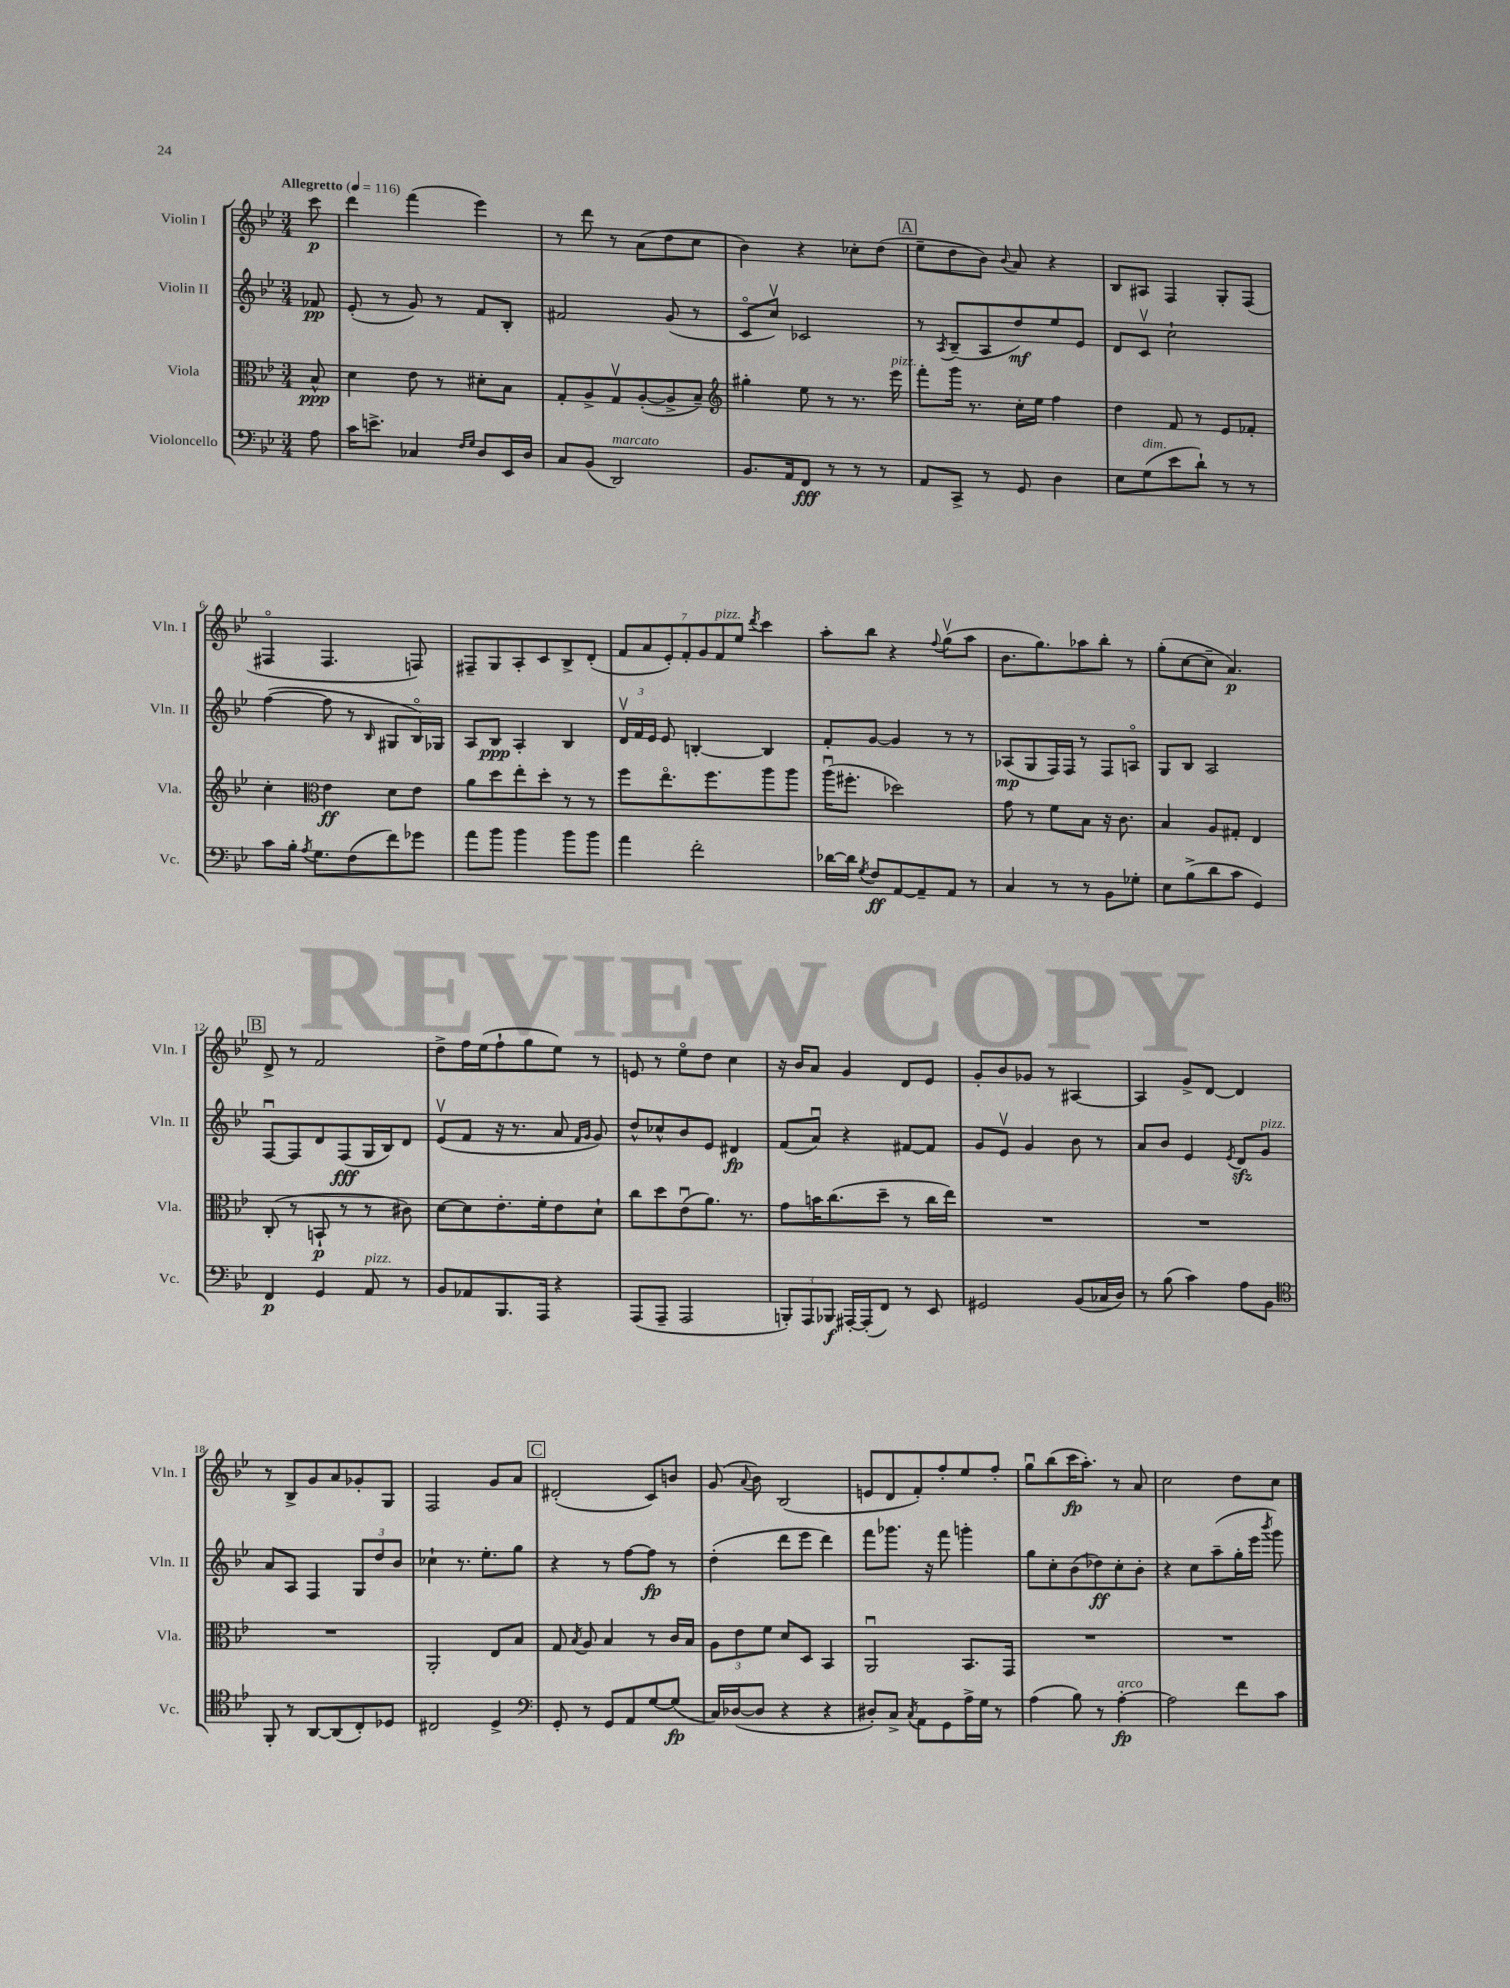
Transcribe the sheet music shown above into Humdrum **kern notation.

**kern	**kern	**kern	**kern
*staff4	*staff3	*staff2	*staff1
*clefF4	*clefC3	*clefG2	*clefG2
*k[b-e-]	*k[b-e-]	*k[b-e-]	*k[b-e-]
*M3/4	*M3/4	*M3/4	*M3/4
*MM116	*MM116	*MM116	*MM116
8A	8B-^^	8f-	8ccc
=	=	=	=
16c	4d	(8e-'	4ddd
8.e^	.	.	.
.	.	8r	.
4C-	8e-	8g)	(4fff
.	8r	8r	.
16qqF	.	.	.
16qqG	.	.	.
8D	8d#'	8f	4eee-)
16EE-	8B-	8B-'	.
16D	.	.	.
=	=	=	=
8C	8G'	2f#	8r
(8BB-	8A^	.	8ddd
2DD)	8Gv	.	8r
.	([8A'	.	(8a
.	8A^]	(8g	8dd
.	8B-~)	8r	8cc
=	=	=	=
*	*clefG2	*	*
8.BB-	4gg#'	8co	4b-)
.	.	8ccv)	.
16AA	.	.	.
8FF	8ee-	2c-	4r
8r	8r	.	.
8r	8.r	.	8cc-'
8r	.	.	(8dd
.	16eee-	.	.
=	=	=	=
8AA	8fff'	8r	8ee-~
.	.	8qA	.
8CC^	16ggg	(8B-~	8dd
.	8.r	.	.
8r	.	8A	8b-)
.	.	.	8qqb-
8GG	16cc'	8dd)	8a
.	16ee-	.	.
4D	4ff	8ee-	4r
.	.	8e-	.
=	=	=	=
8E-	4dd	8d	8B-
(8G	.	8cv	8A#
8e-	8f	2cc`	4F
8d`)	8r	.	.
8r	8e-	.	8G'
8r	8f-'	.	(8F
=	=	=	=
8c	4cc'	([4ff	4F#o
16B-'	.	.	.
8qA	.	.	.
8.G	.	.	.
*	*clefC3	*	*
.	4e-	8ff]	4.F#
(8F	.	8r	.
.	.	16qqB-	.
8f)	8d	8G#	.
8g-	8e-	16B-o)	8F)
.	.	16G-	.
=	=	=	=
8a	8a	8A	8F#~
8b-	8dd	8B-	8G
4b-	8ee-'	4A'	8A'
.	8dd'	.	8c
8b-	8r	4B-	8B-^
8b-	8r	.	(8d'
=	=	=	=
4a	8ff	24dv	14f
.	.	24f	.
.	.	.	14a
.	.	24e-	.
.	8.ee-o	8e-	.
.	.	.	14e-')
.	.	.	14f'
2f'	.	[4B'	.
.	.	.	14g
.	8.ff	.	.
.	.	.	14f
.	.	.	14ee-
.	.	.	8qddd
.	8aa	4B]	4ccc
.	8aa	.	.
=	=	=	=
[16d-	(16aau	8f'	8aa'
16d-]	8.ff#'	.	.
8qG	.	.	.
8F	.	[8g	8bb-
[8AA	2dd-)	4g]	4r
8AA~]	.	.	.
.	.	.	8qqff
8AA	.	8r	(8ggv
8r	.	8r	8aa
=	=	=	=
4C	8g	(8A-	8.b-
.	8r	8G	.
.	.	.	8.gg)
8r	8f	16F)	.
.	.	16F	.
8r	8B-	8r	8aa-
8BB-	16r	8F	8bb-'
.	8.c	.	.
8G-'	.	8Ao	8r
=	=	=	=
8E-	4B-	8G	(8gg'
(8B-^	.	8B-	[8cc
8d	8A	2A	8cc~]
8c	8G#'	.	4.a)
4GG)	4E-	.	.
=	=	=	=
4FF	(8C'	[8Fu	8d^
.	8r	8F]	8r
4GG	8BB`	8d	2f
.	8r	(8F	.
8AA	8r	16G	.
.	.	16B-)	.
8r	8c#)	8d	.
=	=	=	=
8BB-	[8d	(8e-v	8dd^
8AA-	8d]	8f	16ff
.	.	.	(16ee-
8.BBB-	8.e-'	16r	8ff`
.	.	8.r	.
.	.	.	8gg
16AAA	16f'	.	.
4r	8e-	8a	8ee-)
.	.	16qqf	.
.	.	16qqg	.
.	8d`	8g)	8r
=	=	=	=
(8AAA	8cc	8dd^^	8e
8AAA~	8dd	8cc-^^	8r
2AAA	(8e-u	8b-	8ee-o
.	8.a)	8e-	8dd
.	.	4d#	4cc
.	8.r	.	.
=	=	=	=
12BBB')	8g	(8f	16r
.	.	.	16b-
12AAA	.	.	.
.	16b	8au)	8a
12BBB-	.	.	.
.	(8.cc	.	.
[16AAA#'	.	4r	4g
(16AAA#']	.	.	.
8FF)	8dd~	.	.
8r	8r	[8f#	8d
8EE-	16cc	8f#]	8e-
.	16ee-)	.	.
=	=	=	=
2GG#	2.r	8g	8g'
.	.	8e-v	8b-
.	.	4g	8g-
.	.	.	8r
(8BB-	.	8b-	[4A#
16C-	.	8r	.
16D)	.	.	.
=	=	=	=
8r	2.r	8a	4A#]
(8B-	.	8b-	.
4c)	.	4e-	8g^
.	.	.	[8d
.	.	8qe-	.
8A	.	8d	4d]
8BB-	.	8g	.
=	=	=	=
*clefC4	*	*	*
8FF'	2.r	8a	8r
8r	.	8A	8B-^
[8AA	.	4F	8g
(8AA]	.	.	8a
8C')	.	12G	8g-'
.	.	12dd	.
8D-	.	.	8G
.	.	12b-	.
=	=	=	=
2C#	2AA'	4cc-`	2F
.	.	8.r	.
.	.	8.ee-'	.
4D^	8E-	.	8g
.	8B-	8gg	8a
=	=	=	=
*clefF4	*	*	*
8GG'	8G	4r	(2d#'
.	8qB-	.	.
8r	8A	.	.
8GG	4B-	8r	.
8AA	.	[8ff	.
[8G	8r	8ff]	8c)
(8G]	16c	8r	8b
.	16B-	.	.
=	=	=	=
16C)	12A	(4dd'	(8g
([16D-	.	.	.
.	12e-	.	.
.	.	.	8qqa
8D-]	.	.	8b-)
.	12f	.	.
4r	8d	8ddd	(2B-
.	8D	8eee-	.
4r	4BB-	4ddd)	.
=	=	=	=
8D#')	2AAu	8fff	8e
8C^	.	8.ggg-	8d
8qC	.	.	.
8AA	.	.	8f')
.	.	16r	.
8GG	.	8fff	8ff'
16A^	8.BB-	4ggg'	8ee-
16G	.	.	.
8r	.	.	8ff'
.	16GG	.	.
=	=	=	=
(4A	2.r	8gg	8ggu
.	.	8cc'	(8bb-
8B-)	.	(8b-	16ccc
.	.	.	8.aa')
8r	.	8dd-)	.
[4A'	.	8cc'	8r
.	.	8b-'	8a
=	=	=	=
2A]	2.r	4r	2cc
.	.	8cc	.
.	.	(8aa~	.
8f	.	16gg'	8dd
.	.	16eee-	.
.	.	8qbbb-	.
8c	.	8ggg)	8cc
==	==	==	==
*-	*-	*-	*-
